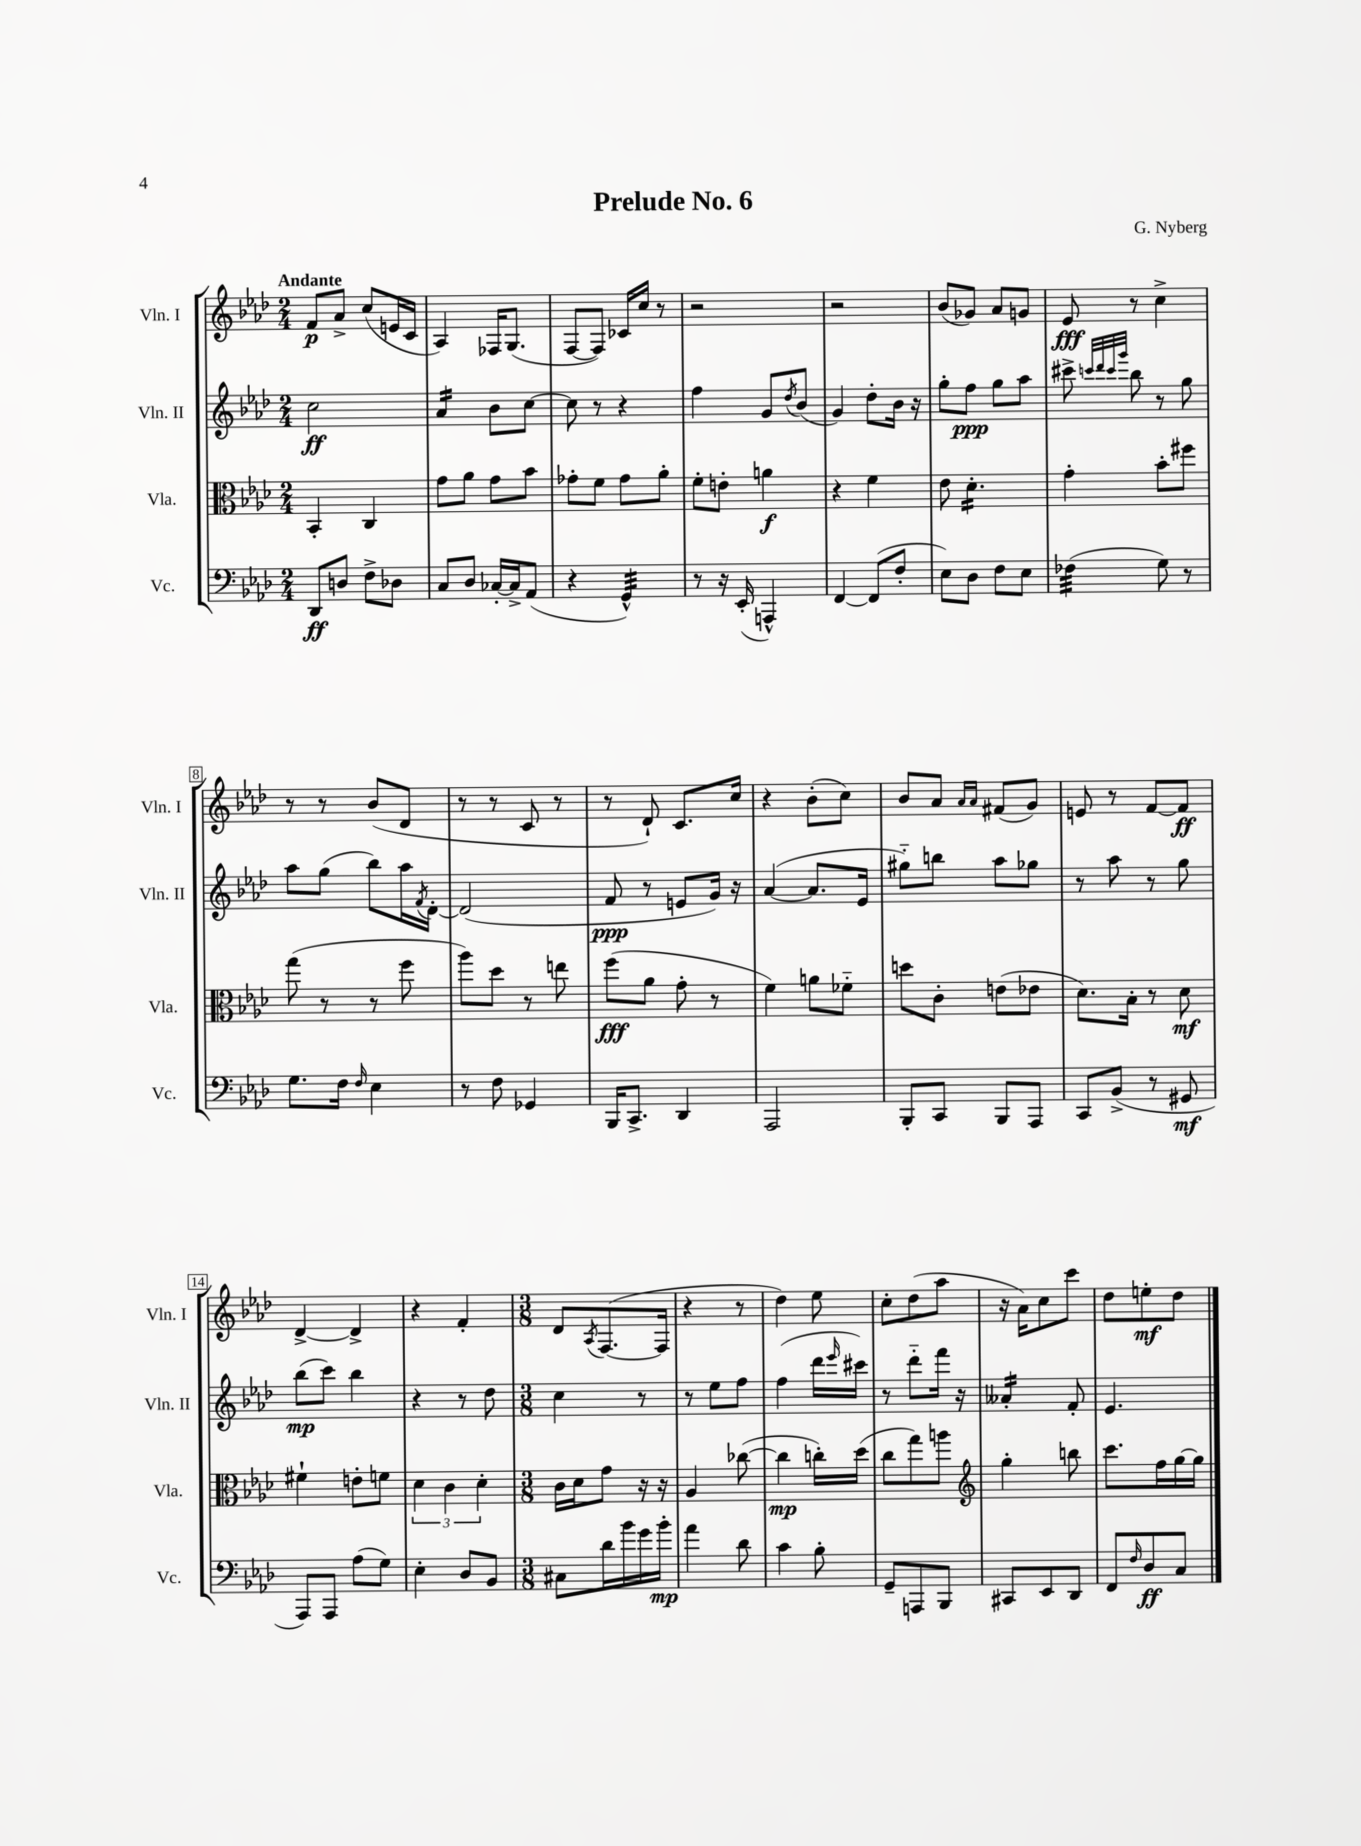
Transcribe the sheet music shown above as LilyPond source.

\header { title = "Prelude No. 6" composer = "G. Nyberg" }
<<
\new StaffGroup <<
\new Staff = "s0" \with { instrumentName = "Vln. I" shortInstrumentName = "Vln. I" } {
    \clef treble \key aes \major \numericTimeSignature \time 2/4 \tempo "Andante"
    f'8\p aes'8-> c''8( e'16 c'16 |
    aes4) fes16 g8.( |
    f8~ f8) ces'16 c''16 r8 |
    r2 |
    r2 |
    bes'8( ges'8) aes'8 g'8 |
    ees'8\fff r8 c''4-> |
    r8 r8 bes'8( des'8 |
    r8 r8 c'8 r8 |
    r8 des'8-!) c'8. c''16 |
    r4 bes'8-.( c''8) |
    bes'8 aes'8 \grace { aes'16 aes'16 } fis'8( g'8) |
    e'8 r8 f'8~ f'8\ff |
    des'4~-> des'4-> |
    r4 f'4-. |
    \numericTimeSignature \time 3/8 des'8 \acciaccatura { aes8 } f8.~( f16 |
    r4 r8 |
    des''4) ees''8 |
    c''8-. des''8( aes''8 |
    r16 aes'16) c''8 c'''8 |
    des''8 e''8-.\mf des''8 \bar "|." |
}
\new Staff = "s1" \with { instrumentName = "Vln. II" shortInstrumentName = "Vln. II" } {
    \clef treble \key aes \major \numericTimeSignature \time 2/4
    c''2\ff |
    aes'4:16 bes'8 c''8~ |
    c''8 r8 r4 |
    f''4 g'8 \acciaccatura { des''8 } bes'8( |
    g'4) des''8-. bes'16 r16 |
    g''8-. f''8\ppp g''8 aes''8 |
    cis'''8-> \grace { c'''32 des'''32 c'''32 g'''32 } bes''8 r8 g''8 |
    aes''8 g''8( bes''8) aes''16 \acciaccatura { f'8 } des'16~-. |
    des'2( |
    f'8\ppp r8 e'8 g'16) r16 |
    aes'4~( aes'8. ees'16 |
    gis''8-_) b''8 aes''8 ges''8 |
    r8 aes''8 r8 g''8 |
    bes''8\mp( c'''8) bes''4 |
    r4 r8 des''8 |
    \numericTimeSignature \time 3/8 c''4 r8 |
    r8 ees''8 f''8 |
    f''4( des'''16 \grace { ees'''16 } cis'''16) |
    r8 des'''8-_ f'''16 r16 |
    aeses'4:16-. f'8-. |
    ees'4. \bar "|." |
}
\new Staff = "s2" \with { instrumentName = "Vla." shortInstrumentName = "Vla." } {
    \clef alto \key aes \major \numericTimeSignature \time 2/4
    bes,4-. c4 |
    g'8 aes'8 g'8 bes'8 |
    ges'8-. f'8 ges'8 aes'8-. |
    f'8-. e'8-. a'4\f |
    r4 f'4 |
    ees'8 des'4.:16-. |
    g'4-. bes'8-. fis''8 |
    g''8( r8 r8 f''8 |
    aes''8) des''8 r8 e''8 |
    f''8\fff( aes'8 g'8-. r8 |
    f'4) a'8 fes'8-_ |
    d''8 c'8-. e'8( ees'8 |
    des'8.) bes16-. r8 des'8\mf |
    fis'4-! e'8-. f'8 |
    \tuplet 3/2 { des'4 c'4 des'4-. } |
    \numericTimeSignature \time 3/8 c'16 des'16 g'8 r16 r16 |
    aes4 ces''8~( |
    ces''4\mp c''16-.) des''16( |
    c''8 g''8) a''8 |
    \clef treble g''4-. b''8 |
    c'''8. f''16 g''16~ g''16 \bar "|." |
}
\new Staff = "s3" \with { instrumentName = "Vc." shortInstrumentName = "Vc." } {
    \clef bass \key aes \major \numericTimeSignature \time 2/4
    des,8\ff d8 f8-> des8 |
    c8 des8 ces16~-. ces16-> aes,8( |
    r4 g,4:32-^) |
    r8 r16 ees,16-.( a,,4-^) |
    f,4~ f,8( f8-. |
    ees8) des8 f8 ees8 |
    fes4:32( g8) r8 |
    g8. f16 \grace { f16 } ees4 |
    r8 f8 ges,4 |
    bes,,16 c,8.-> des,4 |
    aes,,2 |
    bes,,8-. c,8 bes,,8 aes,,8 |
    c,8 bes,8->( r8 gis,8\mf |
    aes,,8) aes,,8 aes8( g8) |
    ees4-. des8 bes,8 |
    \numericTimeSignature \time 3/8 cis8 des'16 bes'16 g'16 bes'16-.\mp |
    aes'4 des'8 |
    c'4 bes8-. |
    g,8-- a,,8 bes,,8 |
    cis,8 ees,8 des,8 |
    f,8 \grace { f16 } des8\ff c8 \bar "|." |
}
>>
>>
\layout { \context { \Score \override BarNumber.stencil = #(make-stencil-boxer 0.1 0.3 ly:text-interface::print) } }
